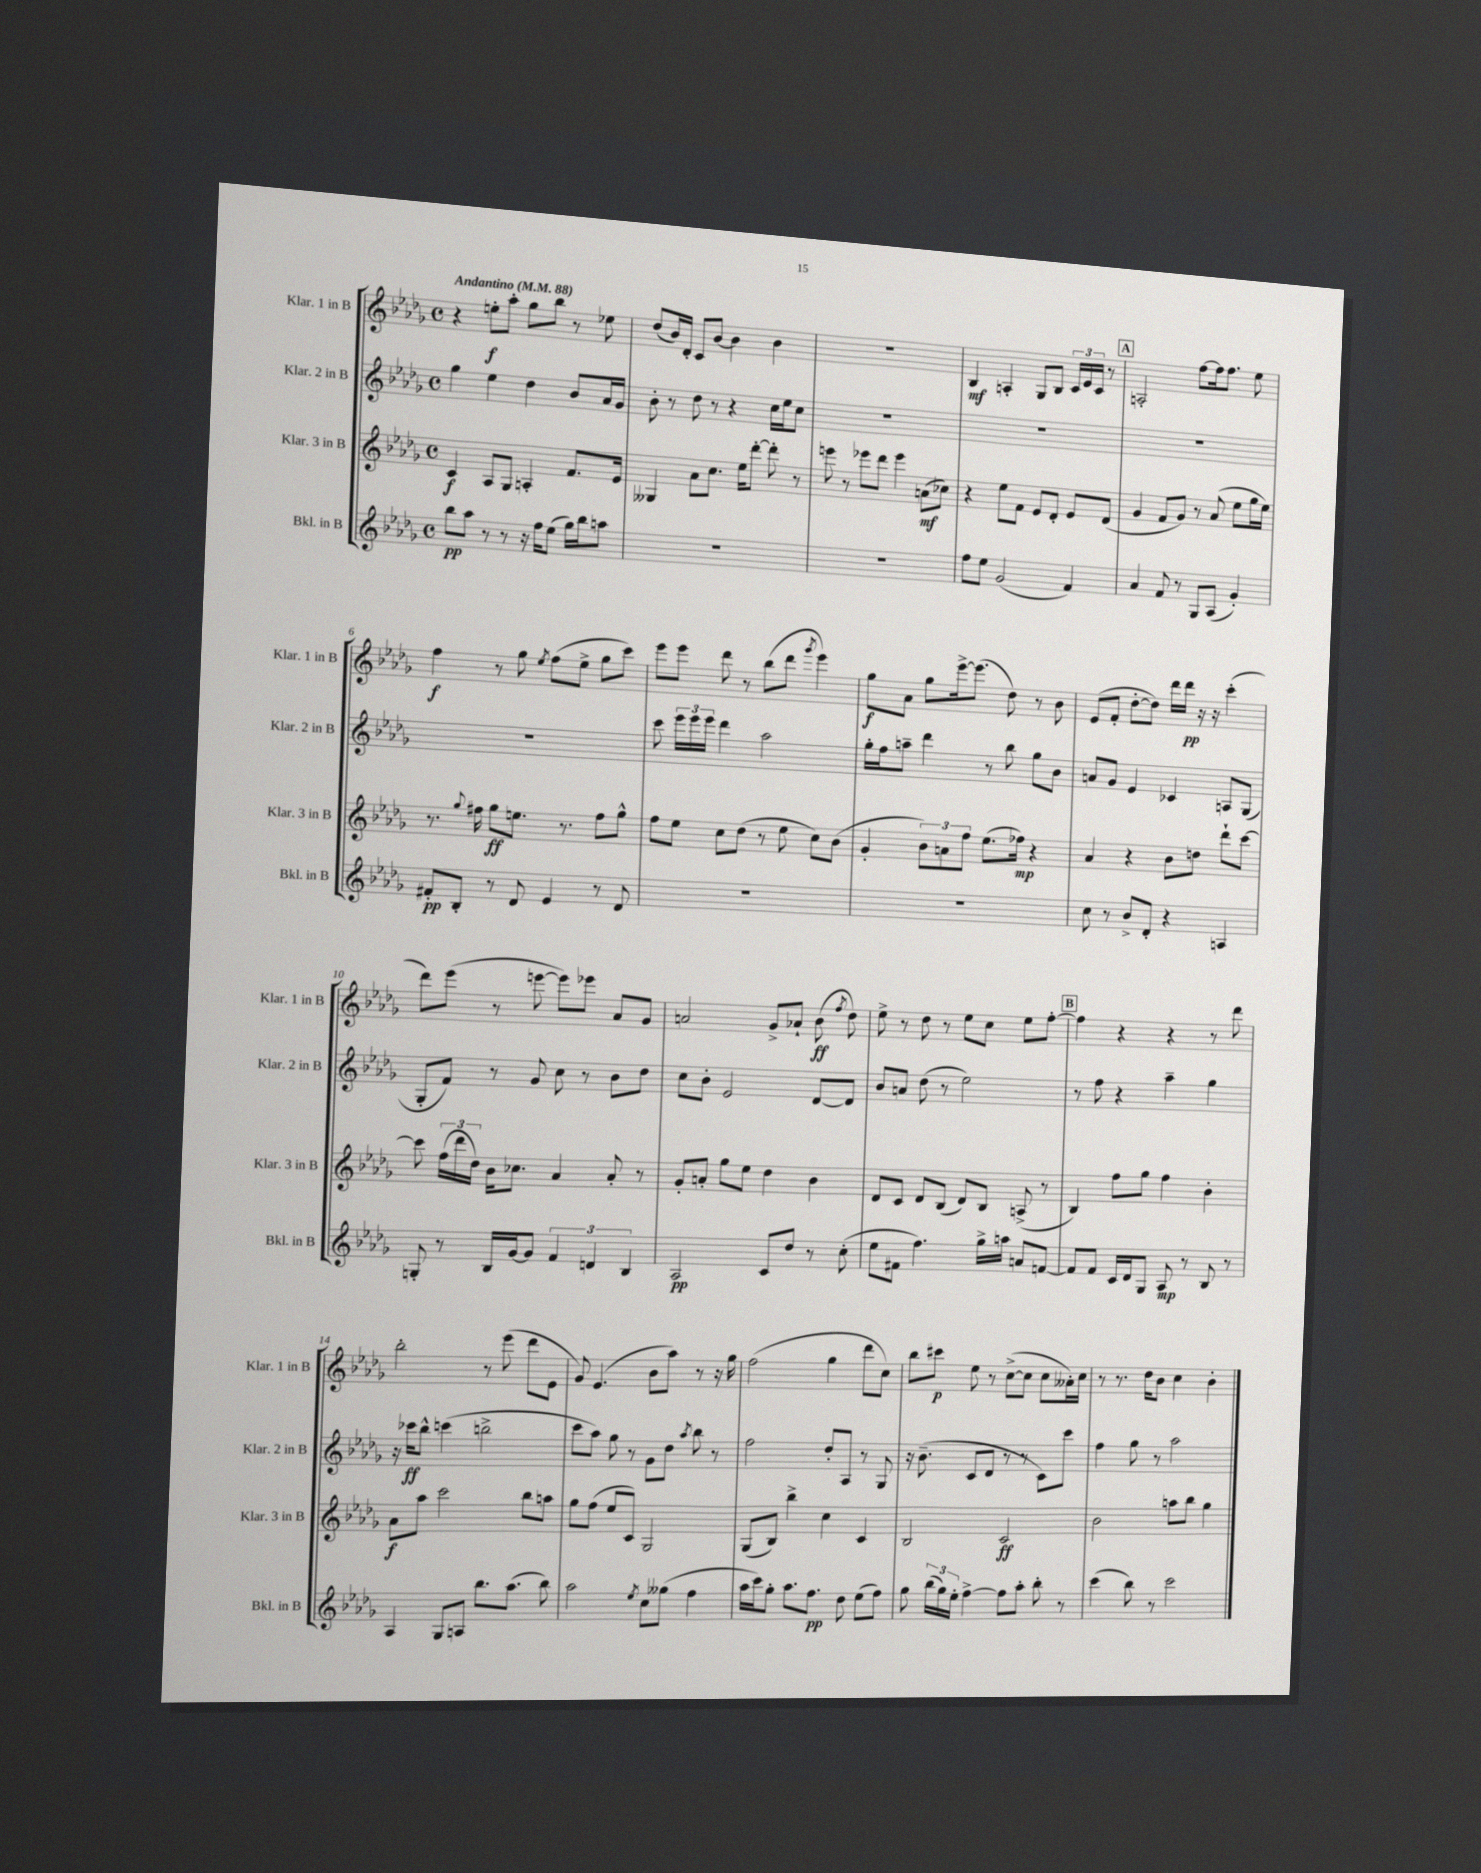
<<
\new StaffGroup <<
\new Staff = "s0" \with { instrumentName = "Klar. 1 in B" shortInstrumentName = "Klar. 1 in B" } {
    \clef treble \key des \major \defaultTimeSignature \time 4/4 \tempo "Andantino" 4 = 88
    \autoBeamOff r4 e''8[-.\f aes''8]-. ges''8[ bes''8] r8 ees''8 |
    des''8[( bes'16) des'16]-. c'8[ bes'8]~ bes'4 bes'4 |
    R1 |
    bes4\mf a4-. ges8[ bes8] \tuplet 3/2 { c'16[ ees'16 c'16] } r8 |
    \mark \markup { \box "A" } a2-. f''8[~ f''16 f''8.] ees''8 |
    f''4\f r8 ges''8 \acciaccatura { ees''8 } f''8[( ees''8]-> ges''8[ c'''8]) |
    ees'''8[ ees'''8] des'''8 r8 bes''8[( des'''8] \acciaccatura { ges'''8 } ees'''4) |
    ges''8[\f aes'8] ges''8[ ees'''16~-> ees'''8.]( des''8) r8 bes'8 |
    ees'8[( f'8]-. des''8[~-. des''8]) des'''16[ des'''16]\pp r16 r16 c'''4-.( |
    des'''8[) ees'''8]( r8 e'''8~ e'''8[) ees'''8] aes'8[ ges'8] |
    a'2 ges'8[-> aes'8]-! bes'8\ff( \acciaccatura { f''8 } des''8) |
    ees''8-> r8 des''8 r8 ees''8[ c''8] ees''8[ f''8]~-. |
    \mark \markup { \box "B" } f''4 r4 r4 r8 des'''8 |
    bes''2-. r8 ees'''8( des'''8[ ees'8] |
    ges'8) ees'4.( bes'8[ aes''8]) r8 r16 ges''16 |
    f''2( ges''4 des'''8[ c''8]) |
    bes''8[ cis'''8]\p ees''8 r8 c''8[~->( c''8] c''8[ aeses'16-.) c''16] |
    r8 r8. des''16[ bes'8] c''4 bes'4-. \bar "|." |
}
\new Staff = "s1" \with { instrumentName = "Klar. 2 in B" shortInstrumentName = "Klar. 2 in B" } {
    \clef treble \key des \major \defaultTimeSignature \time 4/4
    \autoBeamOff ges''4 ees''4 des''4 bes'8[ aes'16 ges'16] |
    bes'8-. r8 des''8 r8 r4 c''16[ ees''16 c''8] |
    R1 |
    R1 |
    \mark \markup { \box "A" } R1 |
    R1 |
    c'''8 \tuplet 3/2 { ees'''16[ ees'''16 ees'''16] } des'''4 aes''2 |
    ges''16[-. f''16 a''8]-- des'''4 r8 bes''8 ges''8[ bes'8] |
    a'8[ ges'8] ees'4 ces'4 a8[ ges8]( |
    ges8[-. f'8]) r8 ges'8 c''8 r8 bes'8[ des''8] |
    c''8[ bes'8]-. ees'2 des'8[~ des'8] |
    bes'8[ a'8] des''8( r8 ees''2) |
    \mark \markup { \box "B" } r8 f''8 r4 aes''4-- ges''4 |
    r16 ces'''16[\ff bes''8]-^ c'''4( b''2-> |
    c'''8[ aes''8]) ges''8 r8 ges'8[ des''8] \acciaccatura { aes''8 } bes''8 r8 |
    f''2 des''8[-. aes8] r8 ges8 |
    r16 bes'8.--( c'8[ des'8] r8 r8 c'8[) c'''8] |
    f''4 ges''8 r8 aes''2 \bar "|." |
}
\new Staff = "s2" \with { instrumentName = "Klar. 3 in B" shortInstrumentName = "Klar. 3 in B" } {
    \clef treble \key des \major \defaultTimeSignature \time 4/4
    \autoBeamOff c'4\f aes8[ ges8] a4-. f'8.[ ees'16] |
    geses4 aes'8[ c''8.] ees''16[ des'''8]~-. des'''8-. r8 |
    e'''8 r8 ees'''8[ des'''8] ees'''4 a'8[\mf( ces''8]) |
    r4 ees''8[ f'8] ees'8[ des'8]-. ees'8[ des'8]( |
    \mark \markup { \box "A" } ges'4 f'8[ ges'8]) r8 aes'8( ees''8[ ges''16 ees''16]) |
    r8. \appoggiatura { ges''8 } fis''16 ges''8[\ff e''8.] r8. fis''8[ ges''8]-^ |
    f''8[ ees''8] c''8[ des''8]( r8 ees''8 c''8[) bes'8]( |
    ges'4-. \tuplet 3/2 { bes'8[) a'8 f''8] } ees''8.[( fes''16]\mp) r4 |
    aes'4 r4 bes'8[ d''8] des'''8[-! c'''8]~ |
    c'''8 \tuplet 3/2 { f''16[( des'''16 des''16]) } bes'16[ ces''8.] aes'4 aes'8-. r8 |
    ges'8[-. a'8]-. ges''8[ ees''8] des''4 bes'4 |
    des'8[ c'8] des'8[ bes8]( des'8[) bes8] a8->( r8 |
    \mark \markup { \box "B" } bes4) f''8[ ges''8] f''4 bes'4-. |
    aes'8[\f aes''8] c'''2 bes''8[ a''8] |
    ges''8[ f''8]( ees''8[ c'8]) ges2 |
    ges8[( bes8]) bes''4-> c''4 c'4 |
    bes2 c'2\ff |
    bes'2 a''8[ bes''8] ges''4 \bar "|." |
}
\new Staff = "s3" \with { instrumentName = "Bkl. in B" shortInstrumentName = "Bkl. in B" } {
    \clef treble \key des \major \defaultTimeSignature \time 4/4
    \autoBeamOff bes''8[\pp aes''8] r8 r8 r16 f''16[ ees''8]( ges''16[) bes''16 a''8] |
    R1 |
    R1 |
    f''8[ ees''8] ges'2( f'4) |
    \mark \markup { \box "A" } aes'4 f'8 r8 ges8[ aes8]( ges'4-.) |
    fis'8[-.\pp bes8]-. r8 des'8 ees'4 r8 des'8 |
    R1 |
    R1 |
    c''8 r8 bes'8[-> des'8]-. r4 a4 |
    g8-. r8 bes16[ ges'16~ ges'8] \tuplet 3/2 { f'4 d'4 bes4 } |
    aes2\pp c'8[ des''8] r8 c''8-.( |
    ees''8[ fis'8] f''4.) ges''16[-> a''16] a'8[ f'8]~ |
    \mark \markup { \box "B" } f'8[ f'8] c'16[ des'16 ges8] aes8\mp r8 bes8 r8 |
    aes4 ges8[ a8] bes''8.[ aes''8.]( bes''8) |
    aes''2 \acciaccatura { ees''8 } c''8[ geses''8]( f''4 |
    aes''16[ c'''16) ges''8]-. aes''8.[ f''8.]\pp des''8 ees''8[( f''8]) |
    ges''8 \tuplet 3/2 { bes''16[( ges''16) ees''16]-. } f''4~-> f''8[ aes''8]-. bes''8-. r8 |
    c'''4( bes''8) r8 c'''2 \bar "|." |
}
>>
>>
